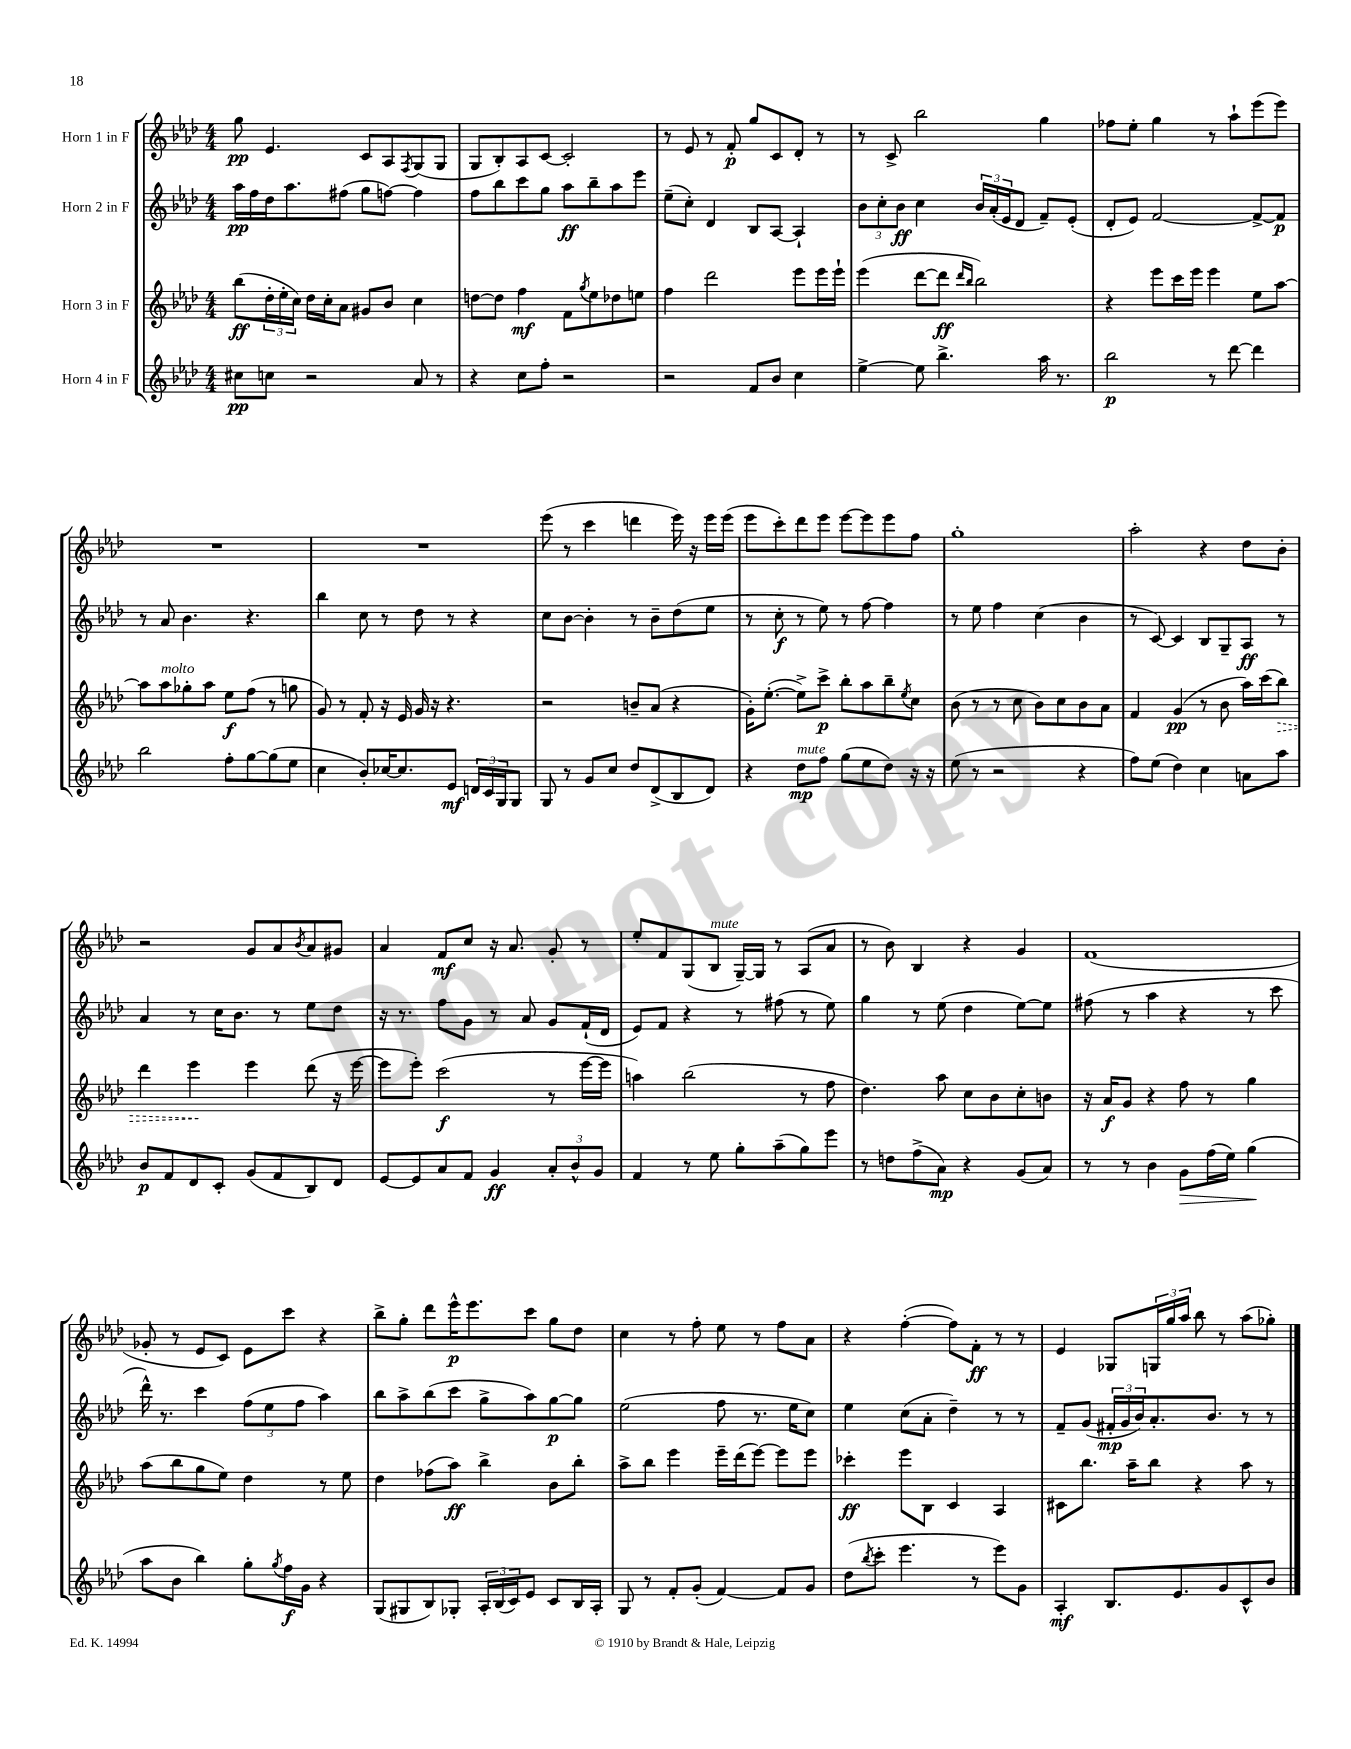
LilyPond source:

<<
\new StaffGroup <<
\new Staff = "s0" \with { instrumentName = "Horn 1 in F" } {
    \clef treble \key aes \major \numericTimeSignature \time 4/4
    g''8\pp ees'4. c'8 aes8 \acciaccatura { f8 } g8( g8 |
    g8 bes8-.) aes8 c'8~ c'2-. |
    r8 ees'8 r8 f'8-.\p g''8 c'8 des'8-. r8 |
    r8 c'8-> bes''2 g''4 |
    fes''8 ees''8-. g''4 r8 aes''8-! ees'''8( ees'''8) |
    R1 |
    R1 |
    ees'''8( r8 c'''4 d'''4 ees'''16) r16 ees'''16 ees'''16( |
    ees'''8 c'''8-.) des'''8 ees'''8 ees'''8~ ees'''8 ees'''8 f''8 |
    g''1-. |
    aes''2-. r4 des''8 bes'8-. |
    r2 g'8 aes'8 \acciaccatura { bes'8 } aes'8 gis'8 |
    aes'4 f'8\mf c''8 r16 aes'8. g'8-. r8 |
    ees''8-. f'8 g8( bes8^\markup { \italic "mute" } g16~--) g16 r8 aes8( aes'8 |
    r8 bes'8) bes4 r4 g'4 |
    f'1( |
    ges'8-. r8 ees'8 c'8) ees'8 c'''8 r4 |
    bes''8-> g''8-. des'''8 ees'''16-^\p ees'''8. c'''8 g''8 des''8 |
    c''4 r8 f''8-. ees''8 r8 f''8 aes'8 |
    r4 f''4~-.( f''8) f'8-.\ff r8 r8 |
    ees'4 ges8 \tuplet 3/2 { g16 g''16 aes''16 } bes''8 r8 aes''8( ges''8-.) \bar "|." |
}
\new Staff = "s1" \with { instrumentName = "Horn 2 in F" } {
    \clef treble \key aes \major \numericTimeSignature \time 4/4
    aes''16\pp f''16 des''16 aes''8. fis''8( g''8 f''8~) f''4 |
    f''8 bes''8 c'''8 g''8 aes''8\ff bes''8-- aes''8 ees'''8 |
    ees''8--( c''8-.) des'4 bes8 aes8~ aes4-! |
    \tuplet 3/2 { bes'8 c''8-. bes'8\ff } c''4 \tuplet 3/2 { bes'16 aes'16-.( ees'16 } des'8 f'8--) ees'8-.( |
    des'8-. ees'8) f'2~ f'8~-> f'8\p |
    r8 aes'8 bes'4. r4. |
    bes''4 c''8 r8 des''8 r8 r4 |
    c''8 bes'8~ bes'4-. r8 bes'8-- des''8( ees''8 |
    r8 c''8-.\f r8 ees''8) r8 f''8~ f''4 |
    r8 ees''8 f''4 c''4( bes'4 |
    r8 c'8~) c'4 bes8 g8-- aes8\ff r8 |
    aes'4 r8 c''16 bes'8. r8 ees''8 des''8 |
    r16 r8. f''8 g'8 r8 aes'8 g'8 f'16-!( des'16 |
    ees'8) f'8 r4 r8 fis''8( r8 ees''8) |
    g''4 r8 ees''8( des''4 ees''8~) ees''8 |
    fis''8( r8 aes''4 r4 r8 c'''8 |
    des'''16-^) r8. c'''4 \tuplet 3/2 { f''8( ees''8 f''8 } aes''4) |
    bes''8 aes''8-> bes''8( c'''8 g''8-> aes''8) g''8~\p g''8 |
    ees''2( f''8 r8. ees''16 c''8) |
    ees''4 c''8( aes'8-. des''4--) r8 r8 |
    f'8-- g'8( \tuplet 3/2 { fis'16-.\mp g'16 bes'16) } aes'8.-. bes'8. r8 r8 \bar "|." |
}
\new Staff = "s2" \with { instrumentName = "Horn 3 in F" } {
    \clef treble \key aes \major \numericTimeSignature \time 4/4
    bes''8\ff( \tuplet 3/2 { des''16-. ees''16-. c''16) } des''16 c''16-. aes'8 gis'8 bes'8 c''4 |
    d''8~ d''8 f''4\mf f'8 \acciaccatura { g''8 } ees''8 des''8 e''8 |
    f''4 des'''2 ees'''8 ees'''16 ees'''16-! |
    ees'''4( des'''8~ des'''8\ff \grace { des'''16 bes''16 } bes''2) |
    r4 ees'''8 c'''16 ees'''16 ees'''4 ees''8 aes''8~ |
    aes''8 aes''8^\markup { \italic "molto" } ges''8-. aes''8 ees''8\f f''8( r8 g''8 |
    g'8) r8 f'8-. r16 ees'16 g'16 r16 r4. |
    r2 b'8-- aes'8( r4 |
    g'16-.) ees''8.~-.( ees''8->) c'''8->\p bes''8-. aes''8 bes''8-- \acciaccatura { ees''8 } c''8 |
    bes'8( r8 r8 c''8 bes'8) c''8 bes'8 aes'8 |
    f'4 g'4\pp( r8 bes'8 aes''16) c'''16( \once \override Hairpin.style = #'dashed-line bes''8\>) |
    des'''4 ees'''4\! ees'''4 des'''8( r16 ees'''16~ |
    ees'''8 ees'''8-.) c'''2\f( r8 ees'''16~ ees'''16 |
    a''4) bes''2( r8 f''8 |
    des''4.) aes''8 c''8 bes'8 c''8-. b'8 |
    r16 aes'16\f g'8 r4 f''8 r8 g''4 |
    aes''8( bes''8 g''8 ees''8) des''4 r8 ees''8 |
    des''4 fes''8( aes''8\ff) bes''4-> bes'8 bes''8-. |
    aes''8-> bes''8 ees'''4 ees'''16-- des'''16( ees'''8~) ees'''8 ees'''8 |
    ces'''4-.\ff ees'''8 bes8 c'4 aes4 |
    cis'8 bes''8. aes''16-- bes''8 r4 aes''8 r8 \bar "|." |
}
\new Staff = "s3" \with { instrumentName = "Horn 4 in F" } {
    \clef treble \key aes \major \numericTimeSignature \time 4/4
    cis''8\pp c''8 r2 aes'8 r8 |
    r4 c''8 f''8-. r2 |
    r2 f'8 bes'8 c''4 |
    ees''4~-> ees''8 bes''4.-> aes''16 r8. |
    bes''2\p r8 des'''8~ des'''4 |
    bes''2 f''8-. g''8~ g''8( ees''8 |
    c''4 bes'8-.) ces''16~ ces''8. ees'8\mf \tuplet 3/2 { d'16 c'16 g16 } g8 |
    g8 r8 g'8 c''8 des''8 des'8->( bes8 des'8) |
    r4 des''8\mp^\markup { \italic "mute" } f''8 g''8( ees''8 des''8) r16 r16 |
    ees''8( r8 r2 r4 |
    f''8) ees''8( des''4) c''4 a'8 aes''8 |
    bes'8\p f'8 des'8 c'8-. g'8( f'8 bes8) des'8 |
    ees'8~ ees'8 aes'8 f'8 g'4\ff \tuplet 3/2 { aes'8-. bes'8-^ g'8 } |
    f'4 r8 ees''8 g''8-. aes''8--( g''8) ees'''8 |
    r8 d''8 f''8->( aes'8\mp) r4 g'8( aes'8) |
    r8 r8 bes'4 g'8\> f''16( ees''16) g''4\!( |
    aes''8 bes'8 bes''4) g''8-. \acciaccatura { g''8 } f''16\f g'16 r4 |
    g8( gis8 bes8) ges8-. \tuplet 3/2 { aes16-. bes16( c'16) } ees'8 c'8 bes16 aes16-. |
    g8 r8 f'8-. g'8-.( f'4~) f'8 g'8 |
    des''8( \acciaccatura { bes''8 } c'''8-. ees'''4. r8 ees'''8) g'8 |
    aes4-.\mf bes8. ees'8. g'8 c'8-^ bes'8 \bar "|." |
}
>>
>>
\layout { \context { \Score \remove "Bar_number_engraver" } }
